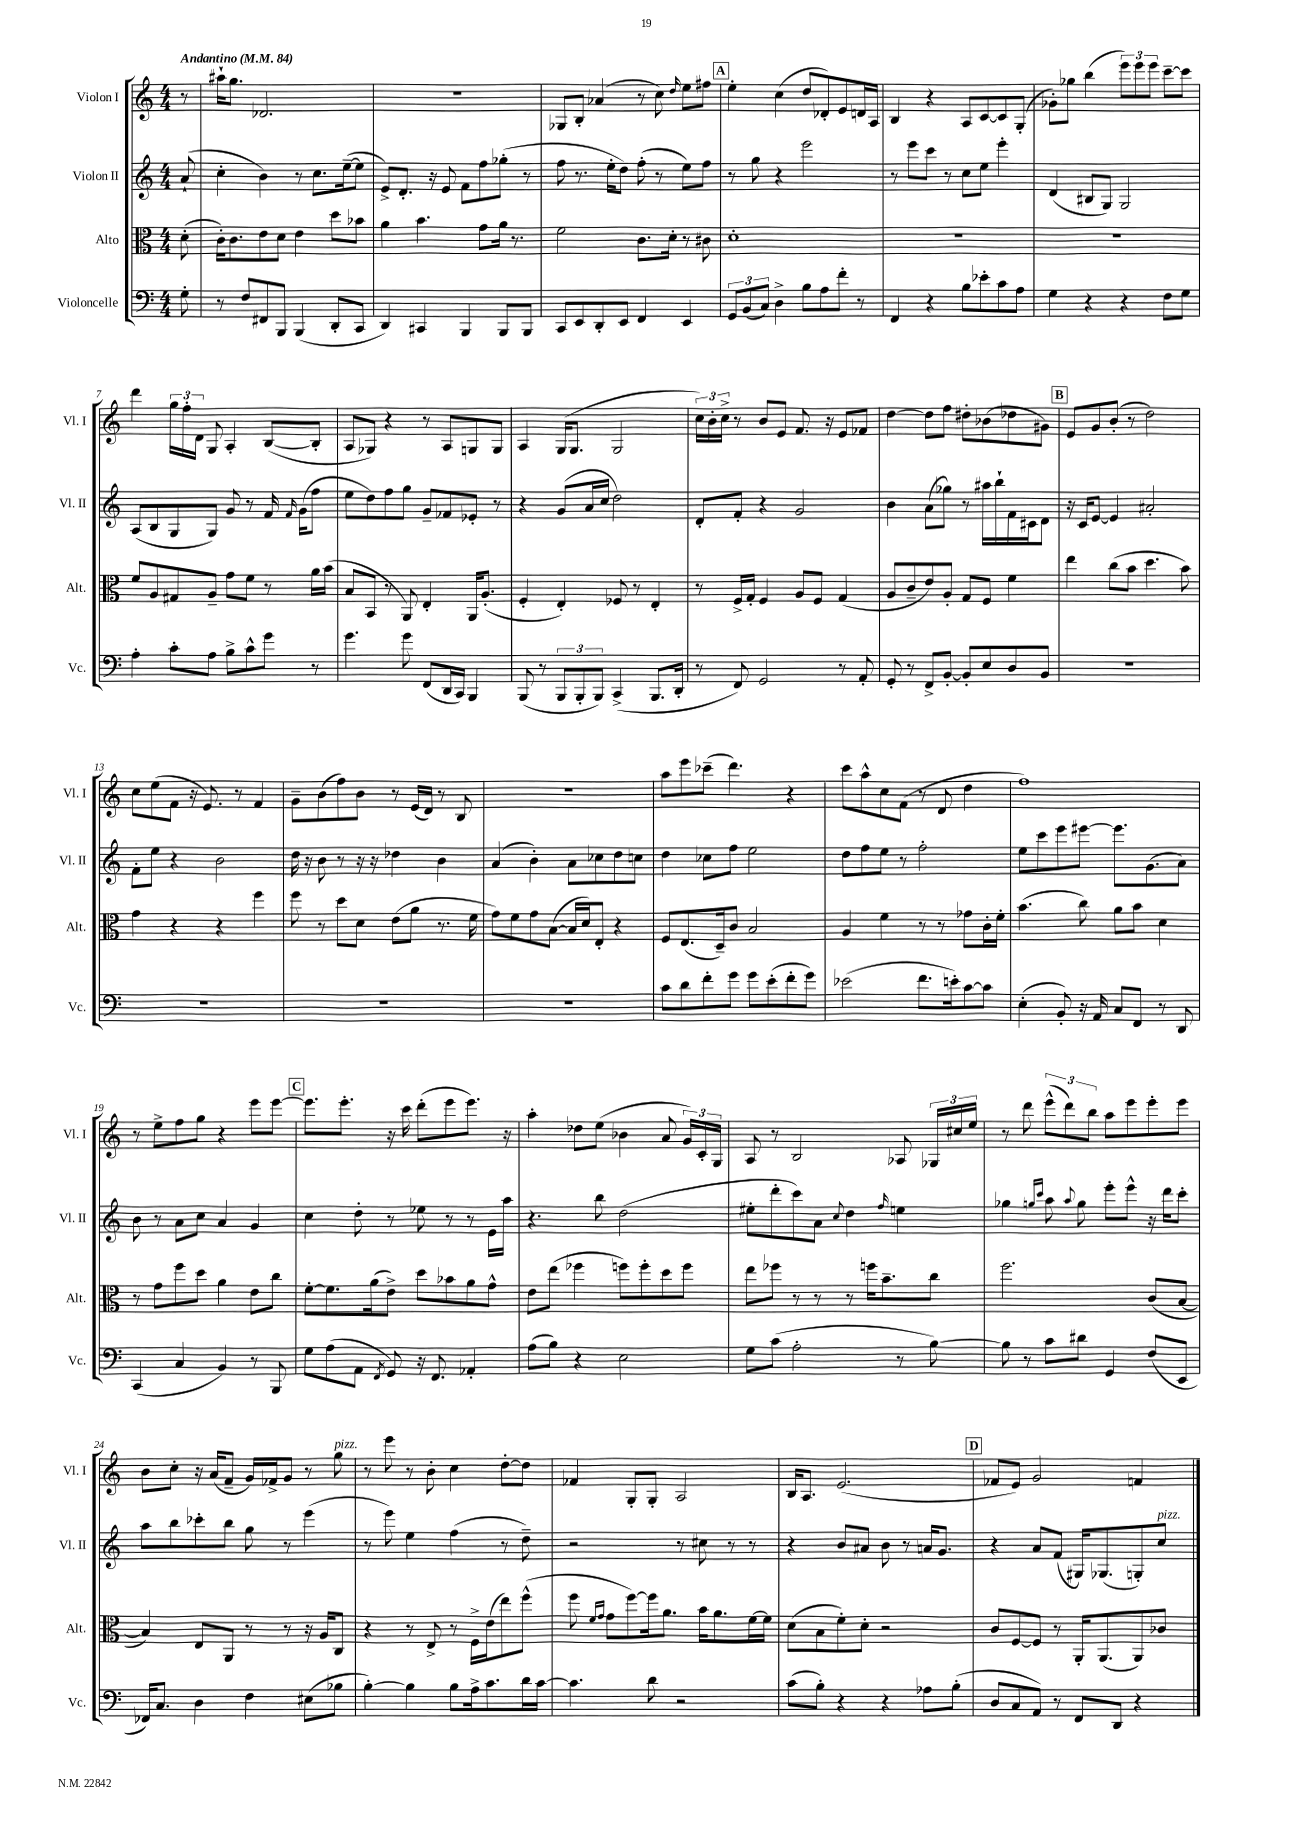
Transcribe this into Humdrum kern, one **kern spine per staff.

**kern	**kern	**kern	**kern
*staff4	*staff3	*staff2	*staff1
*clefF4	*clefC3	*clefG2	*clefG2
*k[]	*k[]	*k[]	*k[]
*M4/4	*M4/4	*M4/4	*M4/4
*MM84	*MM84	*MM84	*MM84
8G'	(8d'	(8a`	8r
=	=	=	=
8r	16c')	4cc'	16aa#`
.	8.c	.	8.gg
8F	.	.	.
8FF#	8e	4b)	2.d-
8BBB	8d	.	.
(4BBB	4e	8r	.
.	.	8.cc	.
8DD'	8dd	.	.
.	.	([16ee~	.
8CC	8b-	8ee]	.
=	=	=	=
4DD)	4a	8e^)	1r
.	.	8.d'	.
4CC#	4.b	.	.
.	.	16r	.
.	.	8e	.
4BBB	.	8f	.
.	8g	8ff	.
8BBB	16a	(8gg-'	.
.	8.r	.	.
8BBB	.	8r	.
=	=	=	=
8CC	2f	8ff	8G-
8EE	.	8.r	8B'
8DD'	.	.	(4a-
.	.	16ee'	.
8EE	.	8dd)	.
4FF	8.c	(8ff'	8r
.	.	8r	8cc)
.	16d'	.	.
.	.	.	16qqdd
4EE	8r	8ee)	8ee
.	8c#	8ff	8ff#
=	=	=	=
12GG	1d'	8r	4ee'
(12BB	.	.	.
.	.	8gg	.
12C)	.	.	.
4D^	.	4r	(4cc
8B	.	2eee	8dd
8A	.	.	8d-')
8f'	.	.	8e
8r	.	.	16d
.	.	.	16A
=	=	=	=
4FF	1r	8r	4B
.	.	8eee	.
4r	.	8ccc	4r
.	.	8r	.
8B	.	8cc	8A
8e-'	.	8ee	[8c
8c	.	4eee'	8c]
8A	.	.	(8G'
=	=	=	=
4G	1r	(4d	8g-')
.	.	.	8gg-
4r	.	8B#	(4bb
.	.	8G)	.
4r	.	2G	12eee)
.	.	.	12eee
.	.	.	12eee
8F	.	.	[8ccc~
8G	.	.	8ccc]
=	=	=	=
4A'	8f	(8A	4ddd
.	8A	8B	.
8c'	8G#	8G	24gg
.	.	.	24ff'
.	.	.	24d
8A	8A~	8G)	8G
8B^	8g	8g	4A'
8c^^	8f	8r	.
8g	8r	16f	([8B
.	.	16qqf	.
.	.	(16g	.
8r	16a	8ff	8B']
.	(16b	.	.
=	=	=	=
4.g	8B	8ee	8A
.	8BB	8dd)	8G-)
.	8r	8ff	4r
8g	8AA)	8gg	.
(8FF	4E'	8g~	8r
16DD	.	8f-	8A
16CC)	.	.	.
4BBB	16AA	8e-'	8G
.	(8.A'	.	.
.	.	8r	8G
=	=	=	=
(8BBB	4F'	4r	4A
8r	.	.	.
12BBB	4E')	(8g	(16G
.	.	.	8.G
12BBB'	.	.	.
.	.	16a	.
12BBB)	.	.	.
.	.	16cc	.
(4CC^	8F-	2dd)	2G
.	8r	.	.
8.BBB	4E'	.	.
16DD'	.	.	.
=	=	=	=
8r	8r	8d'	24cc)
.	.	.	24b'
.	.	.	24cc^
8FF)	16F^	8f'	8r
.	16G'	.	.
2GG	4F	4r	8b
.	.	.	8e
.	8A	2g	8.f
.	8F	.	.
.	.	.	16r
8r	(4G	.	8e
8AA'	.	.	8f-
=	=	=	=
8GG'	8A	4b	[4dd
8r	8c~	.	.
8FF^	8e)	(8a	8dd]
[8BB'	8A'	8gg-)	8ff
8BB']	8G	8r	8dd#'
8E	8F	16aa#	(8b-
.	.	16bb`	.
8D	4f	16f	8dd-
.	.	16c#	.
8BB	.	8d	8g#)
=	=	=	=
1r	4ee	16r	8e
.	.	16c	.
.	.	[8e	8g
.	(8cc	4e]	(8b'
.	8b	.	8r
.	4.dd	2a#'	2dd)
.	8b)	.	.
=	=	=	=
1r	4g	8f'	8cc
.	.	8ee	(8ee
.	4r	4r	8f
.	.	.	16r
.	.	.	8.e)
.	4r	2b	.
.	.	.	8r
.	4ff	.	4f
=	=	=	=
1r	8ff	16dd	8g~
.	.	16r	.
.	8r	8b	(8b
.	8dd	8r	8ff)
.	8d	16r	8b
.	.	16r	.
.	(8e	4dd-	8r
.	8a	.	(16e
.	.	.	16d)
.	8.r	4b	8r
.	.	.	8B
.	16f	.	.
=	=	=	=
1r	8g)	(4a	1r
.	8f	.	.
.	8g	4b')	.
.	([8B	.	.
.	16B]	8a	.
.	16d)	.	.
.	8E'	8cc-	.
.	4r	8dd	.
.	.	8cc	.
=	=	=	=
8c	8F	4dd	8aa
8d	(8.E	.	8eee
8f'	.	8cc-	(8ccc-~
.	16D~)	.	.
8g	8c	8ff	4.ddd)
8g	2B	2ee	.
(8e'	.	.	.
8f'	.	.	4r
8g)	.	.	.
=	=	=	=
(2e-	4A	8dd	8ccc
.	.	8ff	8aa^^
.	4f	8ee	8cc
.	.	8r	(8f
8.f	8r	2ff'	8r
.	8r	.	8d
16e')	.	.	.
[8c	8g-	.	4dd
8c]	16c'	.	.
.	16f'	.	.
=	=	=	=
(4E'	(4.b	8ee	1ff)
.	.	8ccc	.
8BB')	.	8eee	.
16r	8cc)	[8eee#	.
16AA	.	.	.
8C	8a	8.eee#]	.
8FF	8b	.	.
.	.	(8.g	.
8r	4d	.	.
8DD	.	8a)	.
=	=	=	=
(4CC	8r	8b	8r
.	8g	8r	8ee^
4C	8ff	8a	8ff
.	8dd	8cc	8gg
4BB)	4a	4a	4r
8r	8e	4g	8eee
8BBB	8cc	.	[8eee
=	=	=	=
8G	[8f'	4cc	8.eee]
(8A	8.f]	.	.
.	.	.	8.eee'
8AA	.	8dd'	.
.	(16a	.	.
8qFF	.	.	.
8GG)	8e^)	8r	16r
.	.	.	16ccc
16r	8dd	8ee-	(8ddd'
8.FF	.	.	.
.	8b-	8r	8eee
4AA-'	8a	8r	8.eee)
.	8g^^	16e	.
.	.	16aa	16r
=	=	=	=
(8A	8e	4.r	4aa'
8B)	(8ee	.	.
4r	4ff-	.	8dd-
.	.	8bb	(8ee
2E	8ff)	(2dd	4b-
.	8ff'	.	.
.	8dd	.	8a
.	8ff	.	24g)
.	.	.	24c'
.	.	.	24G
=	=	=	=
8G	8ee	8ee#'	8A
(8c	8ff-	8ddd'	8r
2A'	8r	8ccc)	2B
.	8r	8a	.
.	.	8qqcc	.
.	8r	4dd	.
.	16ff	.	.
.	8.b~	.	.
.	.	16qqff	.
8r	.	4ee	8A-
[8B)	8cc	.	24G-
.	.	.	24cc#
.	.	.	24ee
=	=	=	=
8B]	2.ff	4gg-	8r
8r	.	.	8ddd
.	.	16qqgg	.
.	.	16qqccc	.
8c	.	8aa	(12eee^^
.	.	.	12ddd)
.	.	8qqaa	.
8d#	.	8gg	.
.	.	.	12bb
4GG	.	8eee'	8aa
.	.	8eee^^	8eee
(8F	(8c	16r	8eee'
.	.	16ddd	.
8EE	[8B	8ccc'	8eee
=	=	=	=
16FF-)	4B])	8aa	8b
8.C	.	.	.
.	.	8bb	8cc'
4D	8E	8ccc-'	16r
.	.	.	(16a
.	8AA	8bb	8f~
4F	8r	8gg	16g)
.	.	.	16f-^
.	8r	8r	8g
(8E#	16r	(4eee	8r
.	16A	.	.
8B-	8C	.	8gg
=	=	=	=
[4B')	4r	8r	8r
.	.	8eee)	8eee
4B]	8r	4ee	8r
.	8E^	.	8b'
8B	8r	(4ff	4cc
16A^	16F^	.	.
8.c	(16e	.	.
.	8ee)	8r	[8dd'
16d	(8ff^^	8dd~)	8dd]
[16c	.	.	.
=	=	=	=
4.c]	8ff	2r	4f-
.	16qqf	.	.
.	16qqg	.	.
.	8g	.	.
.	[8ff)	.	8G'
8d	16ff]	.	8G'
.	8.a	.	.
2r	.	8r	2A
.	16b	8cc#	.
.	8.a	.	.
.	.	8r	.
.	[16f	8r	.
.	16f]	.	.
=	=	=	=
(8c	(8d	4r	16B
.	.	.	8.A
8B')	8B	.	.
4r	8f')	8b	(2.e
.	8d'	8a#	.
4r	2r	8b	.
.	.	8r	.
8A-	.	16a	.
.	.	8.g	.
(8B'	.	.	.
=	=	=	=
8D	8c	4r	8f-
8C	[8F	.	8e)
8AA)	8F]	8a	2g
8r	8r	(8f	.
8FF	16AA'	16G#)	.
.	(8.AA	(8.G-	.
8DD	.	.	.
4r	8AA)	8G')	4f
.	8c-	8cc	.
==	==	==	==
*-	*-	*-	*-
